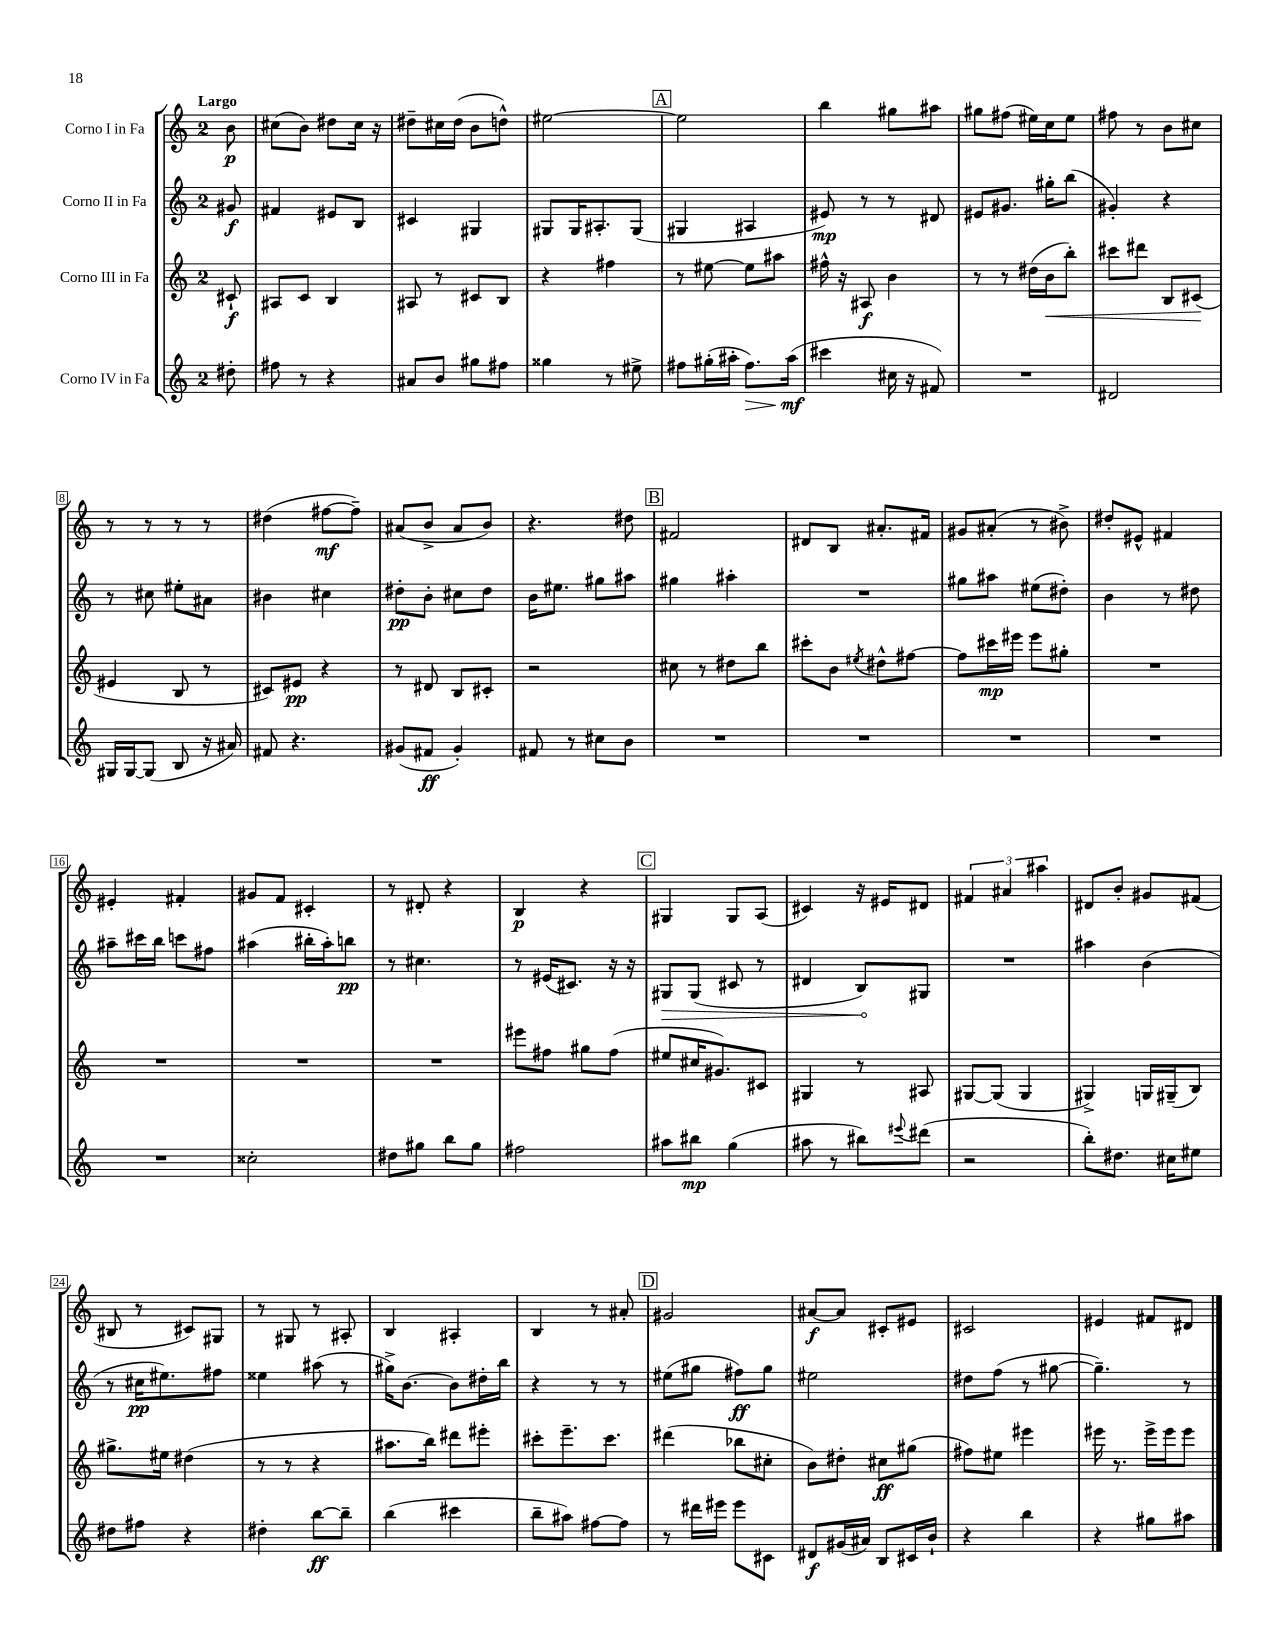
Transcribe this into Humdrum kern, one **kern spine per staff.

**kern	**kern	**kern	**kern
*staff4	*staff3	*staff2	*staff1
*clefG2	*clefG2	*clefG2	*clefG2
*k[]	*k[]	*k[]	*k[]
*M2/4	*M2/4	*M2/4	*M2/4
8dd#'	8c#`	8g#	8b
=	=	=	=
8ff#	8A#	4f#	(8cc#
8r	8c	.	8b)
4r	4B	8e#	8dd#
.	.	8B	16cc#
.	.	.	16r
=	=	=	=
8a#	8A#	4c#	8dd#~
8b	8r	.	16cc#
.	.	.	(16dd#
8gg#	8c#	4G#	8b
8ff#	8B	.	8dd^^)
=	=	=	=
4gg##	4r	8G#	[2ee#
.	.	16G#	.
.	.	8.A#'	.
8r	4ff#	.	.
8ee#^	.	(8G#	.
=	=	=	=
8ff#	8r	4G#	2ee#]
(16gg#'	[8ee#	.	.
16aa#'	.	.	.
8.ff#)	8ee#]	4A#	.
.	8aa#	.	.
(16aa#	.	.	.
=	=	=	=
4ccc#	16ff#^^	8e#)	4bb
.	16r	.	.
.	8A#	8r	.
16cc#	4b	8r	8gg#
16r	.	.	.
8f#)	.	8d#	8aa#
=	=	=	=
2r	8r	8e#	8gg#
.	8r	8.g#	(8ff#
.	(16dd#	.	16ee#)
.	16b	16gg#'	16cc
.	8bb')	(8bb	8ee#
=	=	=	=
2d#	8ccc#	4g#')	8ff#
.	8ddd#	.	8r
.	8B	4r	8b
.	(8c#	.	8cc#
=	=	=	=
16G#	4e#	8r	8r
[16G#	.	.	.
(8G#]	.	8cc#	8r
8B	8B	8ee#'	8r
16r	8r	8a#	8r
16a#)	.	.	.
=	=	=	=
8f#	8c#)	4b#	(4dd#
4.r	8e#	.	.
.	4r	4cc#	[8ff#
.	.	.	8ff#~])
=	=	=	=
(8g#	8r	8dd#'	(8a#
8f#	8d#	8b'	8b^
4g#')	8B	8cc#	8a#
.	8c#'	8dd#	8b)
=	=	=	=
8f#	2r	16b	4.r
.	.	8.ee#	.
8r	.	.	.
8cc#	.	8gg#	.
8b	.	8aa#	8dd#
=	=	=	=
2r	8cc#	4gg#	2f#
.	8r	.	.
.	8dd#	4aa#'	.
.	8bb	.	.
=	=	=	=
2r	8ccc#'	2r	8d#
.	8b	.	8B
.	8qee#	.	.
.	8dd#^^	.	8.a#'
.	[8ff#	.	.
.	.	.	16f#
=	=	=	=
2r	8ff#]	8gg#	8g#
.	16ccc#	8aa#	(8a#'
.	16eee#	.	.
.	8eee#	(8ee#	8r
.	8gg#'	8dd#')	8b#^)
=	=	=	=
2r	2r	4b	8dd#'
.	.	.	8e#^^
.	.	8r	4f#
.	.	8dd#	.
=	=	=	=
2r	2r	8aa#~	4e#'
.	.	16ccc#	.
.	.	16bb	.
.	.	8ccc	4f#'
.	.	8ff#	.
=	=	=	=
2cc##'	2r	(4aa#	8g#
.	.	.	8f
.	.	16bb#'	4c#'
.	.	16aa#')	.
.	.	8bb	.
=	=	=	=
8dd#	2r	8r	8r
8gg#	.	4.cc#	8d#'
8bb	.	.	4r
8gg#	.	.	.
=	=	=	=
2ff#	8eee#	8r	4B
.	8ff#	(16e#	.
.	.	8.c#)	.
.	8gg#	.	4r
.	(8ff#	16r	.
.	.	16r	.
=	=	=	=
8aa#	8ee#	8G#	4G#
8bb#	16cc#	(8G#	.
.	8.g#)	.	.
(4gg	.	8c#	8G#
.	8c#	8r	(8A
=	=	=	=
8aa#	4G#	4d#	4c#)
8r	.	.	.
8bb#)	8r	8B)	16r
.	.	.	16e#
8qqeee#	.	.	.
(8ddd#	8A#	8G#	8d#
=	=	=	=
2r	[8G#	2r	6f#
.	(8G#]	.	.
.	.	.	6a#
.	4G#	.	.
.	.	.	6aa#
=	=	=	=
8bb')	4G#^)	4aa#	8d#
8.dd#	.	.	8b'
.	16G	(4b	8g#
16cc#	(16G#~	.	.
8ee#	8B)	.	(8f#
=	=	=	=
8dd#	8.gg#^	8r	8B#
8ff#	.	16cc#	8r
.	16ee#	8.ee#)	.
4r	(4dd#	.	8c#)
.	.	8ff#	8G#
=	=	=	=
4dd#'	8r	4ee##	8r
.	8r	.	8G#
[8bb	4r	(8aa#	8r
8bb~]	.	8r	8A#'
=	=	=	=
(4bb	8.aa#	16gg#^)	4B
.	.	[8.b	.
.	16bb)	.	.
4ccc#	8ddd#	8b]	4A#'
.	8eee#'	16dd#'	.
.	.	16bb	.
=	=	=	=
8bb~	8ccc#'	4r	4B
8aa#)	8.eee~	.	.
[8ff#	.	8r	8r
.	8.ccc#	.	.
8ff#]	.	8r	8a#'
=	=	=	=
8r	(4ddd#	(8ee#	2g#
16ddd#	.	8gg#	.
16eee#	.	.	.
8eee#	8bb-	8ff#)	.
8c#	8cc#'	8gg#	.
=	=	=	=
8d#	8b)	2ee#	[8a#
(16g#	8dd#'	.	8a#]
16a#)	.	.	.
8B	8cc#	.	8c#'
16c#	(8gg#	.	8e#
16b`	.	.	.
=	=	=	=
4r	8ff#)	8dd#	2c#
.	8ee#	(8ff	.
4bb	4eee#	8r	.
.	.	[8gg#	.
=	=	=	=
4r	16eee#	4.gg#~])	4e#
.	8.r	.	.
8gg#	16eee#^	.	8f#
.	16eee#	.	.
8aa#	8eee#	8r	8d#
==	==	==	==
*-	*-	*-	*-
